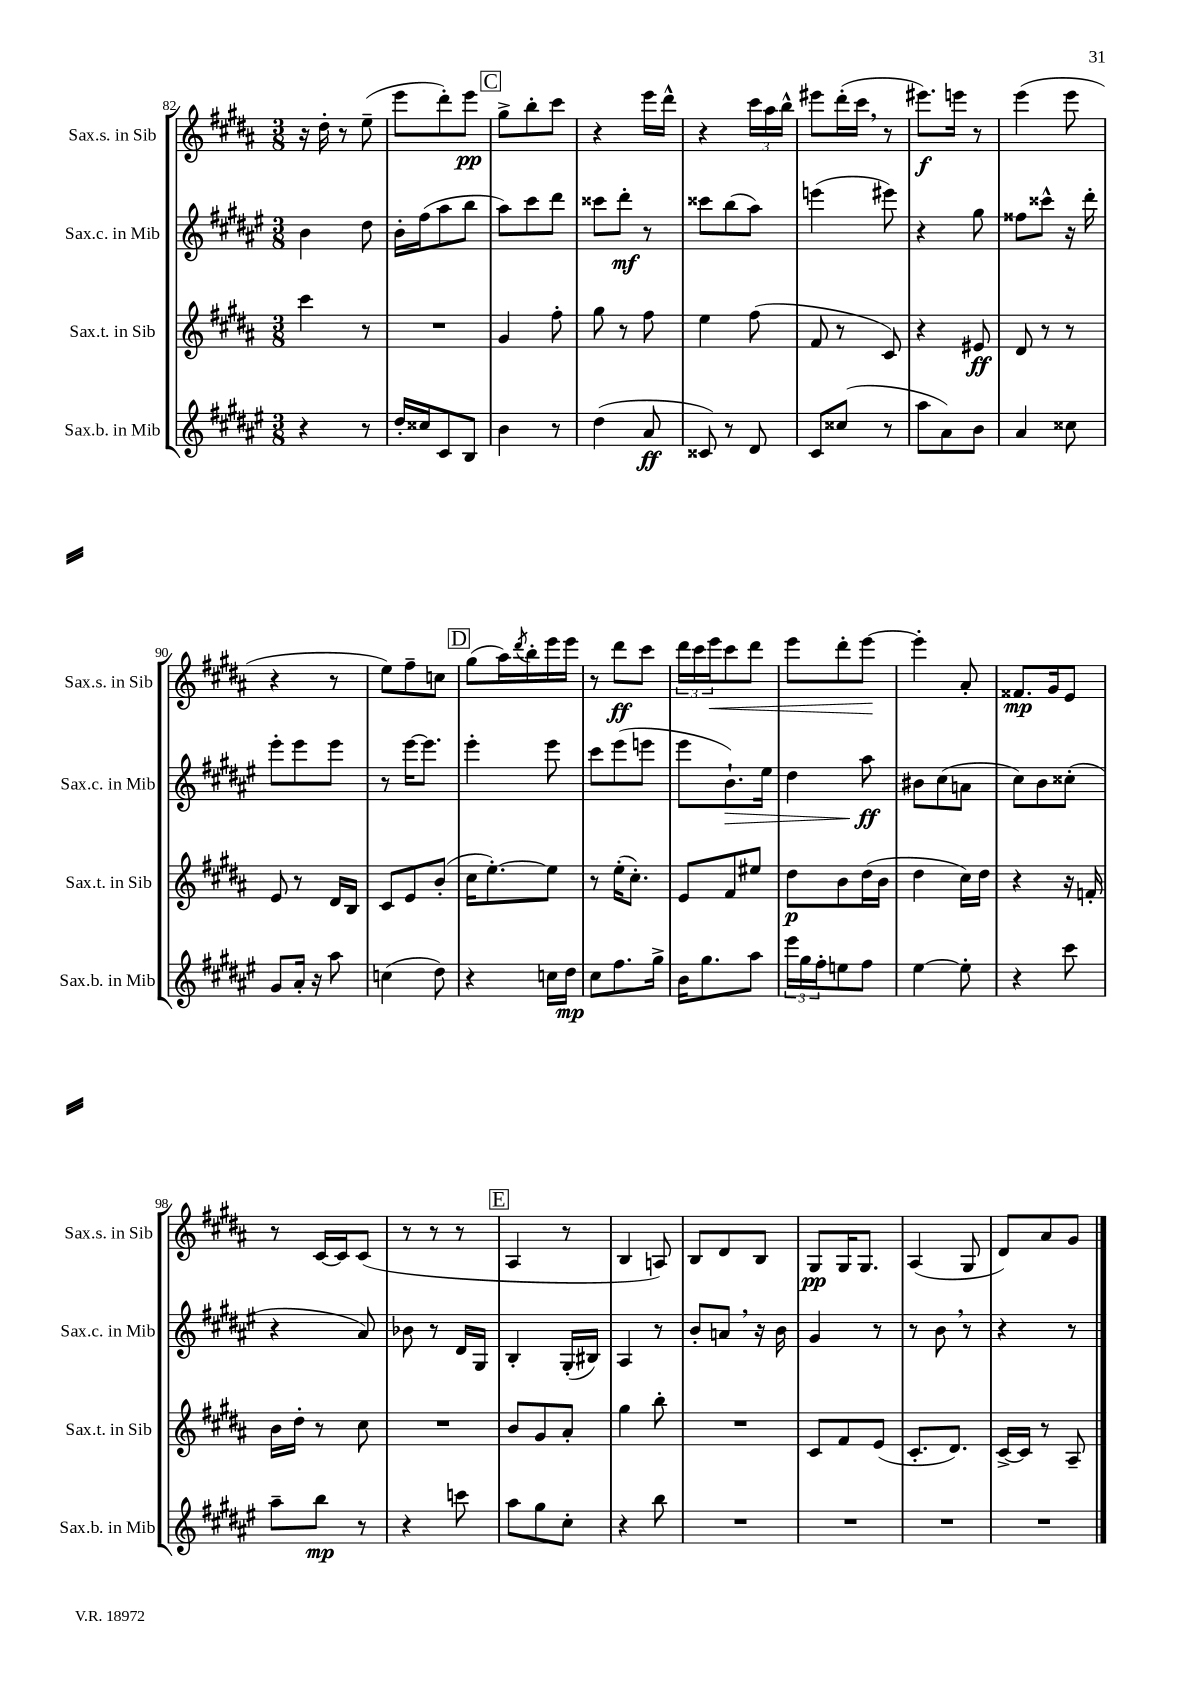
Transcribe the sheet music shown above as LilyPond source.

<<
\new StaffGroup <<
\new Staff = "s0" \with { instrumentName = "Sax.s. in Sib" shortInstrumentName = "Sax.s. in Sib" } {
    \clef treble \key b \major \numericTimeSignature \time 3/8
    r16 dis''16-. r8 e''8--( |
    e'''8 dis'''8-.) e'''8\pp |
    \mark \markup { \box "C" } gis''8-> b''8-. cis'''8 |
    r4 e'''16 dis'''16-^ |
    r4 \tuplet 3/2 { cis'''16 ais''16 b''16-^ } |
    eis'''8 dis'''16-.( cis'''16 \breathe r8 |
    eis'''8.\f) e'''16 r8 |
    e'''4( e'''8 |
    r4 r8 |
    e''8) fis''8-- c''8 |
    \mark \markup { \box "D" } gis''8( ais''16) \acciaccatura { dis'''8 } b''16-. e'''16 e'''16 |
    r8 dis'''8\ff cis'''8 |
    \tuplet 3/2 { dis'''16 cis'''16 e'''16\< } cis'''8 dis'''8 |
    e'''8 dis'''8-. e'''8~\! |
    e'''4-. ais'8-. |
    fisis'8.\mp gis'16 e'8 |
    r8 cis'16~ cis'16 cis'8( |
    r8 r8 r8 |
    \mark \markup { \box "E" } ais4 r8 |
    b4 a8) |
    b8 dis'8 b8 |
    gis8\pp gis16 gis8. |
    ais4( gis8 |
    dis'8) ais'8 gis'8 \bar "|." |
}
\new Staff = "s1" \with { instrumentName = "Sax.c. in Mib" shortInstrumentName = "Sax.c. in Mib" } {
    \clef treble \key fis \major \numericTimeSignature \time 3/8
    b'4 dis''8 |
    b'16-. fis''16( ais''8 b''8 |
    \mark \markup { \box "C" } ais''8) cis'''8 dis'''8 |
    cisis'''8 dis'''8-.\mf r8 |
    cisis'''8 b''8( ais''8) |
    e'''4( eis'''8) |
    r4 gis''8 |
    fisis''8 cisis'''8-^ r16 dis'''16-. |
    eis'''8-. eis'''8 eis'''8 |
    r8 eis'''16~ eis'''8. |
    \mark \markup { \box "D" } eis'''4-. eis'''8 |
    cis'''8 eis'''8( e'''8 |
    eis'''8 b'8.-!\>) eis''16 |
    dis''4 ais''8\ff\! |
    bis'8 cis''8( a'8 |
    cis''8) b'8 cisis''8-.( |
    r4 ais'8) |
    bes'8 r8 dis'16 gis16 |
    \mark \markup { \box "E" } b4-. gis16-.( bis16) |
    ais4 r8 |
    b'8-. a'8 \breathe r16 b'16 |
    gis'4 r8 |
    r8 b'8 \breathe r8 |
    r4 r8 \bar "|." |
}
\new Staff = "s2" \with { instrumentName = "Sax.t. in Sib" shortInstrumentName = "Sax.t. in Sib" } {
    \clef treble \key b \major \numericTimeSignature \time 3/8
    cis'''4 r8 |
    R4. |
    \mark \markup { \box "C" } gis'4 fis''8-. |
    gis''8 r8 fis''8 |
    e''4 fis''8( |
    fis'8 r8 cis'8) |
    r4 eis'8\ff |
    dis'8 r8 r8 |
    e'8 r8 dis'16 b16 |
    cis'8 e'8 b'8-.( |
    \mark \markup { \box "D" } cis''16 e''8.~-.) e''8 |
    r8 e''16-.( cis''8.-.) |
    e'8 fis'8 eis''8 |
    dis''8\p b'8 dis''16( b'16 |
    dis''4 cis''16) dis''16 |
    r4 r16 f'16-. |
    b'16 dis''16-. r8 cis''8 |
    R4. |
    \mark \markup { \box "E" } b'8 gis'8 ais'8-. |
    gis''4 b''8-. |
    R4. |
    cis'8 fis'8 e'8( |
    cis'8.-. dis'8.) |
    cis'16~-> cis'16 r8 ais8-- \bar "|." |
}
\new Staff = "s3" \with { instrumentName = "Sax.b. in Mib" shortInstrumentName = "Sax.b. in Mib" } {
    \clef treble \key fis \major \numericTimeSignature \time 3/8
    r4 r8 |
    dis''16-. cisis''16 cis'8 b8 |
    \mark \markup { \box "C" } b'4 r8 |
    dis''4( ais'8\ff |
    cisis'8) r8 dis'8 |
    cis'8 cisis''8( r8 |
    ais''8 ais'8) b'8 |
    ais'4 cisis''8 |
    gis'8 ais'16-. r16 ais''8 |
    c''4( dis''8) |
    \mark \markup { \box "D" } r4 c''16 dis''16\mp |
    cis''8 fis''8. gis''16-> |
    b'16 gis''8. ais''8 |
    \tuplet 3/2 { eis'''16 gis''16 fis''16-. } e''8 fis''8 |
    eis''4~ eis''8-. |
    r4 cis'''8 |
    ais''8-- b''8\mp r8 |
    r4 c'''8 |
    \mark \markup { \box "E" } ais''8 gis''8 cis''8-. |
    r4 b''8 |
    R4. |
    R4. |
    R4. |
    R4. \bar "|." |
}
>>
>>
\layout { \context { \Score currentBarNumber = #82 } }
